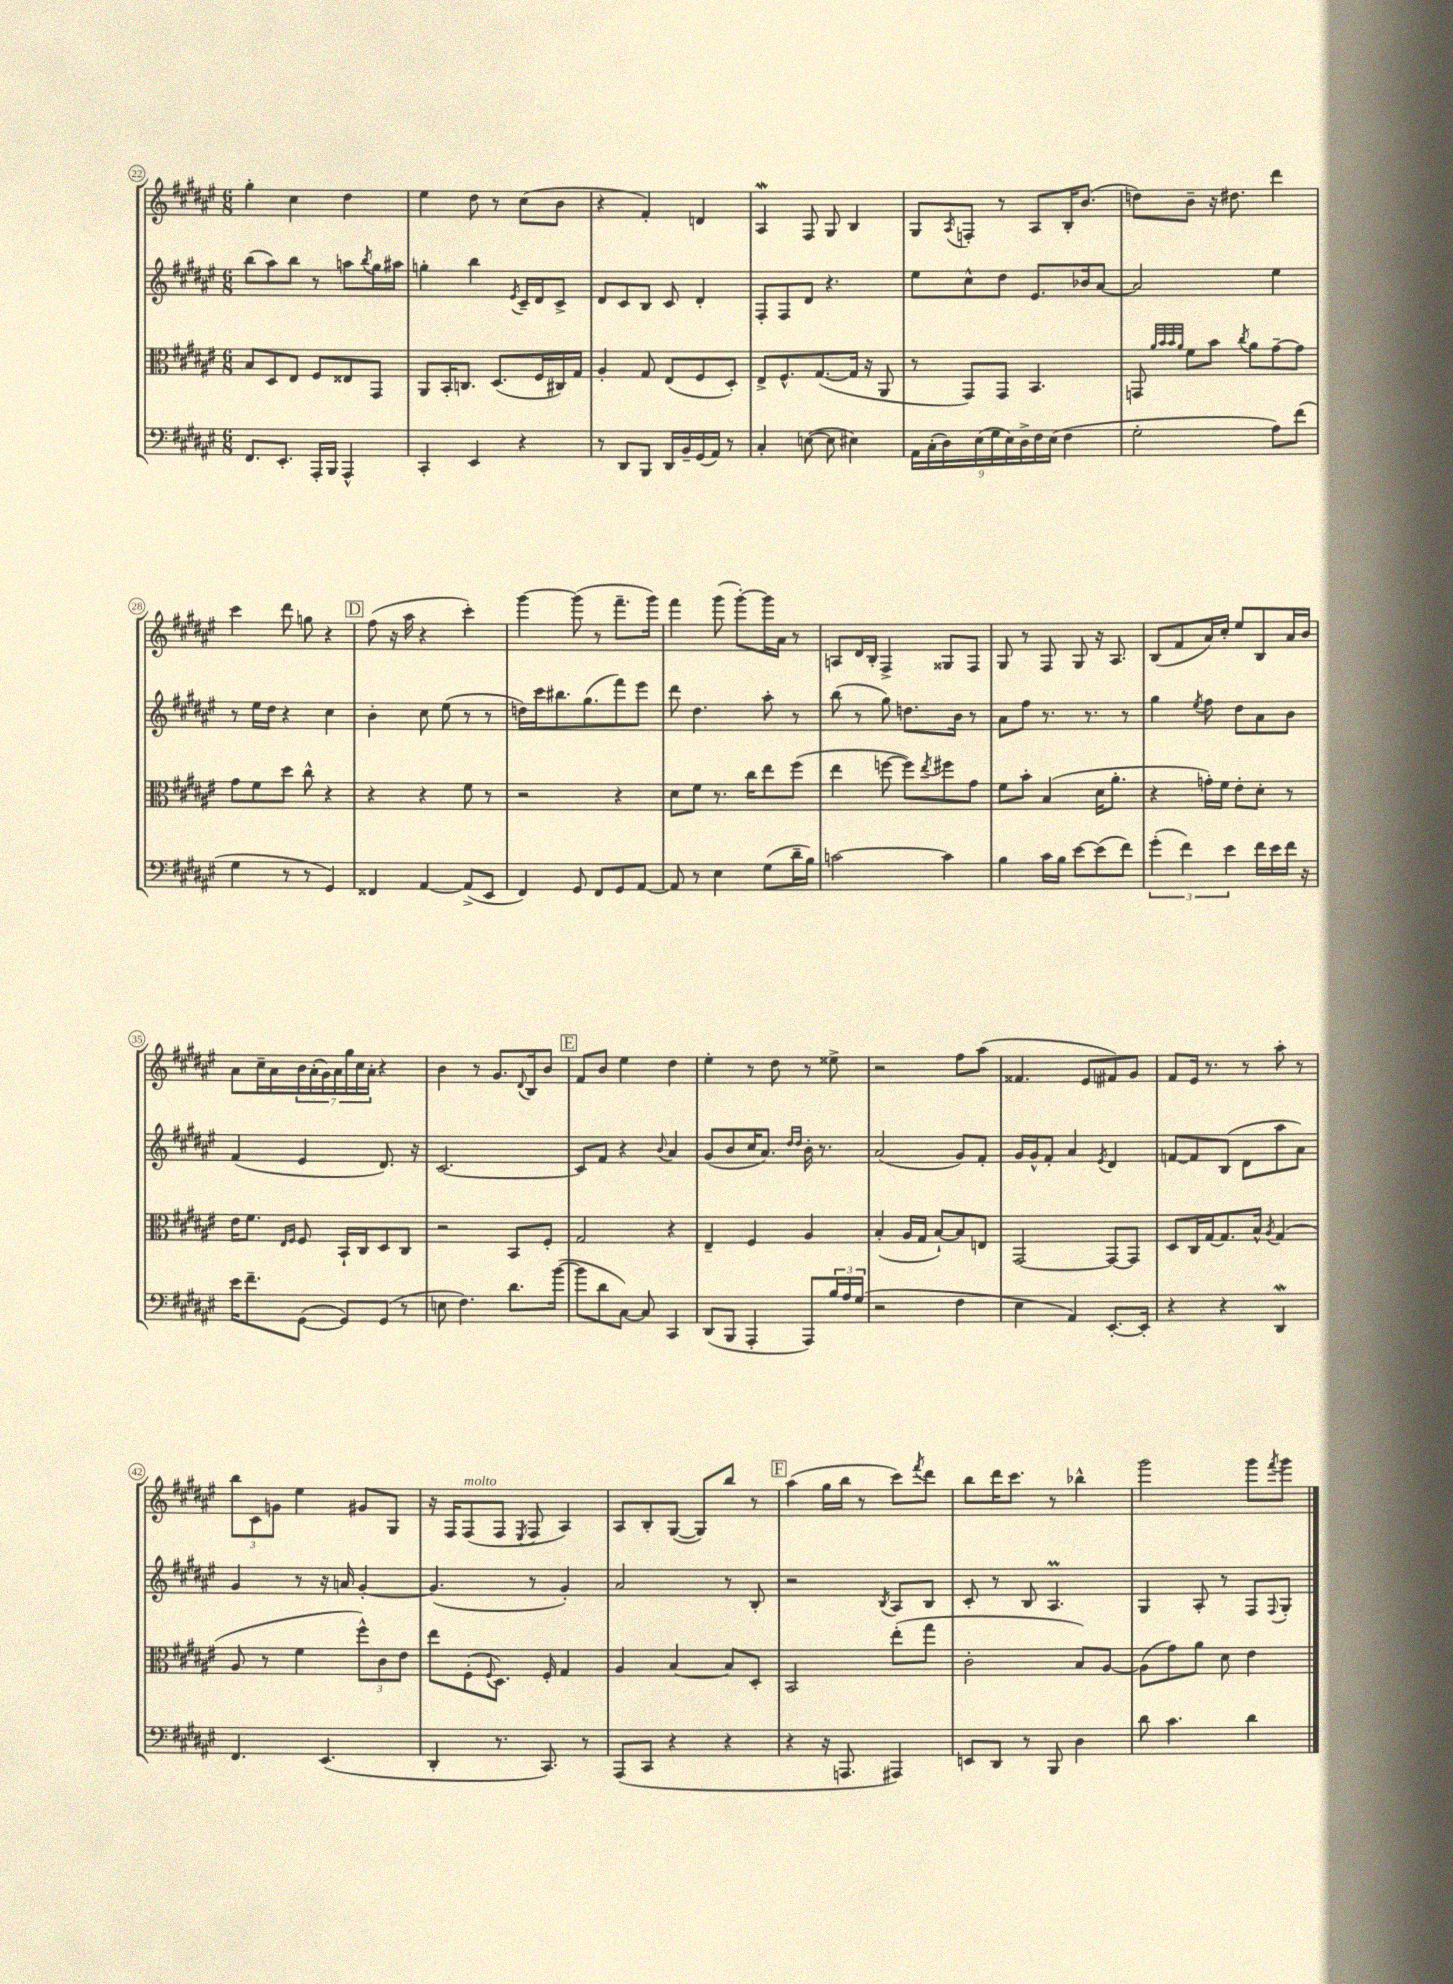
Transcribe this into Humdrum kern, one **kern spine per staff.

**kern	**kern	**kern	**kern
*part4	*part3	*part2	*part1
*staff4	*staff3	*staff2	*staff1
*clefF4	*clefC3	*clefG2	*clefG2
*k[f#c#g#d#a#e#]	*k[f#c#g#d#a#e#]	*k[f#c#g#d#a#e#]	*k[f#c#g#d#a#e#]
*M6/8	*M6/8	*M6/8	*M6/8
=22	=22	=22	=22
8.FF#/L	8B/L	(8bb\L	4gg#'\
.	8D#/	8aa#\)	.
8.EE#'/J	.	.	.
.	8E#/J	8bb\J	4cc#\
16AAA#'/LL	8F#/L	8r	.
16BBB/JJ	.	.	.
4AAA#^^/	8E##X/	8aan\L	4dd#\
.	.	8qbb/	.
.	8GG#/J	16gg#\L	.
.	.	16aa#X\JJ	.
=23	=23	=23	=23
4CC#'/	8AA#/L	4ggn'\	4ee#\
.	16BB'/K	.	.
.	8.Cn/J	.	.
4EE#/	.	4bb\	8dd#\
.	(8.D#/L	.	8r
.	.	8qe#/	.
4r	.	16c#~/LL	(8cc#\L
.	16F#/L	16d#/J	.
.	16C#X/)	8c#^/J	8b\J
.	16G#/JJ	.	.
=24	=24	=24	=24
8r	4A#'/	8d#/L	4r
8DD#/L	.	8c#/	.
8BBB/J	8G#/	8B/J	4f#'/)
16DD#/LL	(8E#/L	8c#/	.
16BB~/	.	.	.
(16GG#/	8F#/	4d#'/	4dn/
16AA#/JJ)	.	.	.
8r	8D#'/J)	.	.
=25	=25	=25	=25
4C#'/	8E#^/L	8F#'/L	4A#W/
.	8.F#^^/	8F#/	.
([8En\	.	8d#/J	8F#/
.	([8.G#/	.	.
8E\]	.	4.r	8G#/
4E#X\)	16G#/Jk]	.	4B/
.	16r	.	.
.	8AA#/	.	.
=26	=26	=26	=26
18AA#\LL	8r	8ee#\L	8G#/L
(18C#'\	.	.	.
18D#\)	.	.	.
.	.	.	8qA#/
.	8GG#/L)	8cc#^^\	8Fn'/J
(18E#\	.	.	.
18G#\	.	.	.
.	8GG#/J	8dd#\J	8r
18E#\)	.	.	.
18D#^\	.	.	.
.	4.BB/	8.e#/L	8A#/L
18F#\	.	.	.
(18E#\JJ	.	.	.
4F#\	.	.	16B'/K
.	.	16b-X/k	(8.b/J
.	.	[8a#/J	.
=27	=27	=27	=27
2G#'\	8GGn/	2a#/]	8ddn\L)
.	32qqa#/LLL	.	.
.	32qqb/	.	.
.	32qqb/	.	.
.	32qqa#/JJJ	.	.
.	8f#\L	.	8b~\J
.	8b\J	.	16r
.	.	.	8.dd#X\
.	8qcc#/	.	.
.	8a#\L	.	.
8A#\L)	[8g#~\	4ee#\	4ddd#\
(8f#\J	8g#\J]	.	.
!!LO:LB:g=z
=28	=28	=28	=28
4G#\	8g#\L	8r	4ccc#\
.	8f#\	16ee#\LL	.
.	.	16dd#\JJ	.
8r	8dd#\J	4r	8ddd#\
8r	8cc#^^\	.	8ggn\
4GG#/)	4r	4cc#\	4r
!!LO:REH:place=s1:t=D
=29	=29	=29	=29
4FF##X/	4r	4b'\	(8ff#\
.	.	.	16r
.	.	.	16aa#\
[4AA#/	4r	8cc#\	4r
.	.	(8ee#\	.
(8AA#^/L]	8f#\	8r	4ccc#'\)
8EE#/J	8r	8r	.
=30	=30	=30	=30
4FF#/)	2r	16ddn\LL)	[4ggg#\
.	.	16ccc#\J	.
.	.	8.bb#X\	.
8GG#/	.	.	(8ggg#\]
.	.	(8.gg#\	.
8FF#/L	.	.	8r
8GG#/	4r	8fff#\)	8.fff#~\L
[8AA#/J	.	8eee#\J	.
.	.	.	16ggg#\Jk)
=31	=31	=31	=31
8AA#/]	8d#\L	8ddd#\	4fff#\
8r	8f#\J	4.dd#\	.
4E#\	8.r	.	(8ggg#\
.	.	.	[8ggg#'\L)
.	16cc#\KL	.	.
(8G#\L	8ee#\	8aa#'\	16ggg#\L]
.	.	.	16a#\JJ
16d#~\L	(8ff#\J	8r	8r
16B\JJ)	.	.	.
=32	=32	=32	=32
[2cn\	4ee#\	(8bb\	8An/L
.	.	8r	16d#/L
.	.	.	16B'/JJ
.	[8ffn\	8gg#\)	4F#^/
.	8ff\L])	8.ddn\L	.
.	8qee#/	.	.
4c\]	8ff#X\	.	8G##X/L
.	.	16b\Jk	.
.	8g#\J	8r	8F#/J
=33	=33	=33	=33
4B\	8f#\L	8a#\L	8G#/
.	8b'\J	8ff#\J	8r
16c#\LL	(4B/	8.r	8F#/
16B\JJ	.	.	.
[8e#\L	.	.	8G#/
.	.	8.r	.
(8e#\]	16d#\KL	.	16r
.	8.a#'\J	.	8.A#/
8f#\J)	.	8r	.
=34	=34	=34	=34
(6g#'\	4r	4gg#\	(8B/L
.	.	.	8f#/
6f#\)	.	.	.
.	.	8qee#/	.
.	16gn'\LL)	8ff#\	16a#/L)
.	16f#\JJ	.	16cc#'/JJ
6e#\	.	.	.
.	8e#'\L	8dd#\L	8ee#/L
16f#\LL	8d#'\J	8a#\	8B/
16e#\	.	.	.
16f#\JJ	8r	8b\J	16a#/L
16r	.	.	16b/JJ
!!LO:LB:g=z
=35	=35	=35	=35
16e#\KL	16e#\KL	(4f#/	8a#\L
8.f#~\	8.f#\J	.	.
.	.	.	16cc#~\L
.	.	.	16a#\
.	16qqE#/LL	.	.
.	16qqF#/JJ	.	.
([8GG#\J	8F#/	4e#/	28b\
.	.	.	(28a#'\
.	.	.	28g#\)
.	.	.	28a#\
8GG#/L])	16BB`/LL	.	.
.	.	.	28gg#\
.	.	.	28cc#\
.	16C#/J	.	.
.	.	.	28a#'\JJ
(8GG#/J	8D#/	8.d#/)	4r
8r	8C#/J	.	.
.	.	16r	.
=36	=36	=36	=36
8En\	2r	[2.c#/	4b\
4.F#\)	.	.	.
.	.	.	8r
.	.	.	8.g#/L
8.d#\L	8BB/L	.	.
.	.	.	8qqd#/
.	.	.	16B/k
.	8F#'/J	.	8b/J
([16b\Jk	.	.	.
!!LO:REH:place=s1:t=E
=37	=37	=37	=37
8b\L]	2G#/	8c#/L]	8f#/L
8d#\	.	8f#/J	8b/J
[8C#\J)	.	4r	4ee#\
8C#/]	.	.	.
.	.	8qqb/	.
4CC#/	4r	4a#/	4dd#\
=38	=38	=38	=38
(8DD#/L	4E#~/	(8g#/L	4ee#'\
8BBB/J	.	8b/	.
4AAA#'/	4F#/	16cc#/K	8r
.	.	8.a#/J)	.
.	.	.	8dd#\
.	.	16qqdd#/LL	.
.	.	16qqdd#/JJ	.
8AAA#/L)	4A#/	16b'\	8r
.	.	8.r	.
24B/L	.	.	8ee##X^\
24A#/	.	.	.
(24G#/JJ	.	.	.
=39	=39	=39	=39
2r	(4B'/	(2a#/	2r
.	16A#/LL	.	.
.	16G#/JJ	.	.
.	[8B`/L)	.	.
4F#\	8B/]	8g#/L)	8ff#\L
.	8En/J	8f#'/J	(8aa#\J
=40	=40	=40	=40
4E#\	[2GG#/	16g#/LL	4.f##X/
.	.	16g#^^/J	.
.	.	8f#'/J	.
4AA#/)	.	4a#/	.
.	.	.	8e#/L
.	.	8qe#/	.
[8.EE#'/L	8GG#/L_	4d#/	8f#X/)
.	8GG#/J]	.	8g#/J
16EE#'/Jk]	.	.	.
=41	=41	=41	=41
4r	8D#/L	[8fn/L	8f#/L
.	16C#/L	8f/]	16e#/Jk
.	[16G#/J	.	8.r
4r	8.G#/]	(8B/J	.
.	.	8d#\L	8r
.	16B^^/Jk	.	.
.	8qA#/	.	.
4DD#W/	(4G#/	8aa#\	8aa#'\
.	.	8a#\J)	8r
!!LO:LB:g=z
=42	=42	=42	=42
4.FF#/	8A#/	4g#/	12bb\L
.	.	.	12c#\
.	8r	.	.
.	.	.	12gn\J
.	4f#\	8r	4ee#\
(4.EE#/	.	16r	.
.	.	16an/	.
.	12ff#^^\L)	[4g#'/	8g#X/L
.	12c#\	.	.
.	.	.	8G#/J
.	12e#\J	.	.
=43	=43	=43	=43
4DD#'/	8ee#\L	(4.g#/]	16r
.	.	.	16F#/KL
!	!	!	!LO:TX:a:i:t=molto
.	(8F#'\	.	(8F#/
.	8qqF#/	.	.
8.r	8.D#\J)	.	8F#/J
.	.	.	8qE#/
.	.	8r	8F#/
8.CC#/)	16F#'/	.	.
.	4G#/	4g#'/)	4A#/)
8r	.	.	.
=44	=44	=44	=44
(8AAA#/L	4A#/	2a#/	8A#/L
8CC#/J	.	.	8B'/
4r	[4B/	.	([8G#/J
.	.	.	8G#/L])
4r	8B/L]	8r	8bb/J
.	8D#'/J	8B'/	8r
!!LO:REH:place=s1:t=F
=45	=45	=45	=45
4r	2BB/	2r	(4aa#\
16r	.	.	16gg#\LL
8.AAAn/	.	.	16bb\JJ
.	.	.	8r
.	.	8qB/	.
4AAA#X/)	(8ee#'\L	8A#/L	8ccc#\L)
.	.	.	8qfff#/
.	8gg#\J	8B/J	8ddd#\J
=46	=46	=46	=46
8EEn/L	2c#'\	8c#'/	8bb\L
8DD#/J	.	8r	16ddd#\K
.	.	.	8.ccc#\J
8r	.	8B/	.
8BBB/	.	4.A#m/	8r
4D#\	8B/L)	.	4bb-X^^\
.	[8A#/J	.	.
=47	=47	=47	=47
8d#\	(8A#\L]	4G#/	2ggg#\
4.c#\	8g#\)	.	.
.	8a#\J	8A#'/	.
.	8d#\	8r	.
4d#\	4e#\	8F#/L	8ggg#\L
.	.	8qqF#/	8qfff#/
.	.	8G#'/J	8ggg#\J
==	==	==	==
*-	*-	*-	*-
